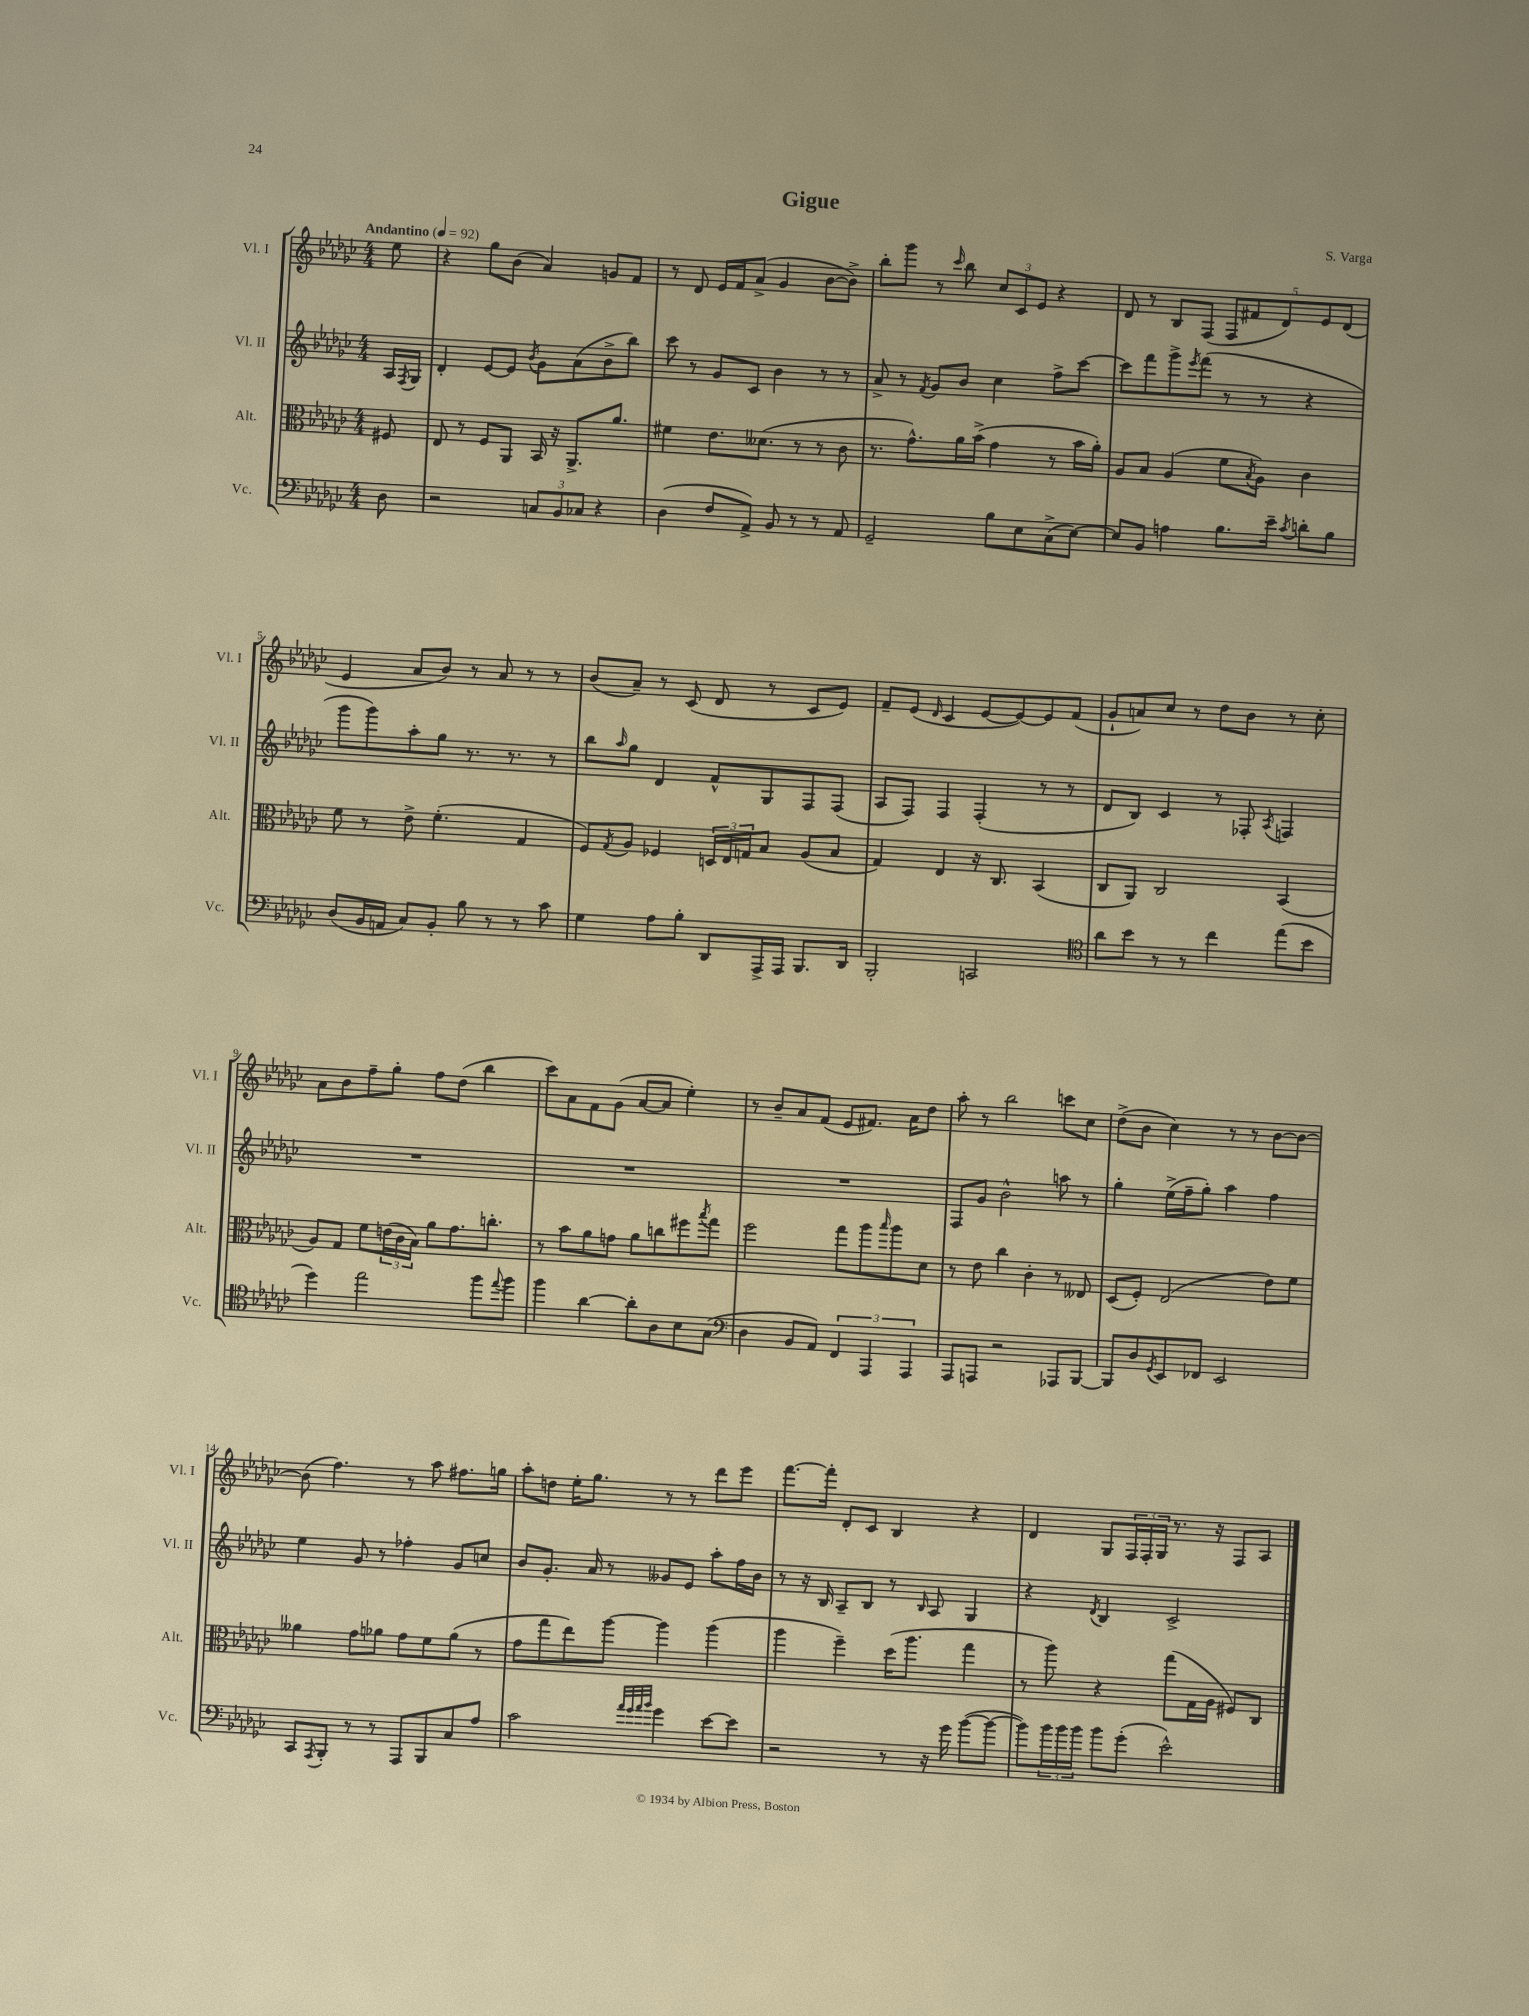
\header { title = "Gigue" composer = "S. Varga" }
<<
\new StaffGroup <<
\new Staff = "s0" \with { instrumentName = "Vl. I" shortInstrumentName = "Vl. I" } {
    \clef treble \key ges \major \numericTimeSignature \time 4/4 \partial 8 \tempo "Andantino" 4 = 92
    ees''8 |
    r4 ges''8 bes'8( aes'4) g'8 f'8 |
    r8 des'8 ees'16 f'16 aes'8->( ges'4 bes'8~ bes'8->) |
    bes''8-. ges'''8 r8 \grace { ces'''16 } bes''8 \tuplet 3/2 { ces''8 ces'8 ees'8 } r4 |
    des'8 r8 bes8 f8( \tuplet 5/4 { f8 fis'8 des'8) ees'8 des'8( } |
    ees'4 aes'8 bes'8) r8 aes'8 r8 r8 |
    bes'8( aes'8--) r8 ces'8( des'8 r8 ces'8 ees'8) |
    f'8-- ees'8( \grace { des'16 } ces'4 ees'8~ ees'8~) ees'8 f'8( |
    ges'8-! a'8) ces''8 r8 des''8 bes'8 r8 ces''8-. |
    aes'8 bes'8 f''8-- ges''8-. f''8 des''8( bes''4 |
    ces'''8) aes'8 f'8 ges'8( aes'8~ aes'8 ees''4-.) |
    r8 bes'8-- aes'8 f'8( ees'8 fis'8.) aes'16 des''8 |
    aes''8-. r8 bes''2 c'''8 ces''8 |
    des''8->( bes'8 ces''4) r8 r8 bes'8~ bes'8~ |
    bes'8( f''4.) r8 aes''8 fis''8. g''16 |
    aes''8-. d''8 ees''16-. ges''8. r8 r8 des'''8 ees'''8 |
    f'''8.~ f'''16-. des'8-. ces'8 bes4 r4 |
    des'4 ges8 \tuplet 3/2 { f16 f16-. ges16 } r8. r16 f8 aes8 \bar "|." |
}
\new Staff = "s1" \with { instrumentName = "Vl. II" shortInstrumentName = "Vl. II" } {
    \clef treble \key ges \major \numericTimeSignature \time 4/4 \partial 8
    aes16 \acciaccatura { f8 } ges16 |
    des'4-. ees'8~ ees'8 \acciaccatura { bes'8 } ges'8 aes'8( bes'8-> bes''8) |
    ces'''8 r8 ges'8 ces'8 bes'4 r8 r8 |
    aes'8-> r8 \acciaccatura { f'8 } ges'8 bes'8 ces''4 f''8-> ces'''8~ |
    ces'''8 f'''8 ges'''8-> \acciaccatura { ees'''8 } f'''8( r8 r8 r4 |
    ges'''8 ges'''8) aes''8-. ges''8 r8. r8. r8 |
    bes''8 \grace { aes''16 } ges''8 des'4 f'8-^ ges8 f8 f8( |
    aes8 f8) f4 f4-.( r8 r8 |
    des'8 bes8) ces'4 r8 fes8-. \acciaccatura { aes8 } f4 |
    R1 |
    R1 |
    R1 |
    f8 ges'8 bes'2-^ a''8 r8 |
    ges''4-. ees''16->( f''16-- ges''8-.) aes''4 f''4 |
    ees''4 ges'8 r8 fes''4-. ges'8 c''8 |
    bes'8 ges'8.-. aes'16 r8 geses'8 ees'8 aes''8-. f''16 bes'16 |
    r8 r16 bes16 aes8-- bes8 r8 \grace { bes16 } aes8 ges4 |
    r4 \acciaccatura { des'8 } bes4 ces'2-> \bar "|." |
}
\new Staff = "s2" \with { instrumentName = "Alt." shortInstrumentName = "Alt." } {
    \clef alto \key ges \major \numericTimeSignature \time 4/4 \partial 8
    fis8 |
    ees8 r8 f8 aes,8 bes,16 r16 aes,8.-> aes'8. |
    fis'4 ees'8. deses'8.( r8 r8 ces'8 |
    r8. ges'8.-^) aes'16 bes'16->( ges'4 r8 bes'16 aes'16-.) |
    aes8 bes8 aes4( f'8 \acciaccatura { bes8 } aes8) ces'4 |
    f'8 r8 ees'8-> f'4.-.( ges4 |
    f8) \acciaccatura { ges8 } aes8 fes4 \tuplet 3/2 { d16 ees16 g16 } bes8 aes8( bes8 |
    ges4) ees4 r16 ces8. bes,4( |
    ces8 aes,8) ces2 bes,4( |
    aes8) ges8 f'8 \tuplet 3/2 { e'16( ces'16 bes16) } aes'8 ges'8. c''8.-. |
    r8 bes'8 aes'8 g'8 aes'8 c''8 fis''8 \acciaccatura { bes''8 } ges''8 |
    f''2 ges''8 aes''8 \grace { bes''16 } aes''8 des'8 |
    r8 ees'8 ces''4 ces'4-. r8 eeses8 |
    des8( f8-.) ees2( ees'8) f'8 |
    aeses'4 ges'8 aes'8 ges'8 f'8 aes'8( r8 |
    ges'8 ges''8 ees''8) aes''8~ aes''4 aes''4( |
    aes''4 f''4--) des''16( aes''8. ges''4 |
    r8 aes''8) r4 ges''8( ges16 aes16 fis8) ces8 \bar "|." |
}
\new Staff = "s3" \with { instrumentName = "Vc." shortInstrumentName = "Vc." } {
    \clef bass \key ges \major \numericTimeSignature \time 4/4 \partial 8
    des8 |
    r2 \tuplet 3/2 { c8 bes,8 ces8 } r4 |
    des4( f8 aes,8->) bes,8 r8 r8 aes,8 |
    ges,2-- bes8 ees8 ces8->( ees8~) |
    ees8 bes,8 a4 bes8. ees'16-- \acciaccatura { ces'8 } d'8-. bes8 |
    des8( bes,16 a,16 ces8) bes,8-. bes8 r8 r8 ces'8 |
    ges4 aes8 bes8-. des,8 aes,,16-> aes,,16 bes,,8. des,16 |
    bes,,2-. c,2 |
    \clef tenor aes'8 bes'8 r8 r8 ces''4 ees''8( bes'8 |
    des''4) ees''2 f''8 \appoggiatura { ees''8 } f''8 |
    f''4 aes'4~ aes'8-. aes8 bes8 ges8( |
    \clef bass des4 bes,8 aes,8) \tuplet 3/2 { f,4 aes,,4 aes,,4 } |
    aes,,8 a,,8 r2 aes,,8 bes,,8~ |
    bes,,8 des8 \acciaccatura { ges,8 } ees,8 fes,8 ees,2 |
    ces,8 \acciaccatura { aes,,8 } bes,,8-. r8 r8 aes,,8 bes,,8 ces8 aes8 |
    ces'2 \grace { aes'32 ges'32 aes'32 bes'32 } ges'4 ees'8~ ees'8 |
    r2 r8 r16 ges'16 bes'8~( bes'8~ |
    bes'8) \tuplet 3/2 { bes'16 bes'16 bes'16 } bes'8 ges'8-.( ees'2-^) \bar "|." |
}
>>
>>
